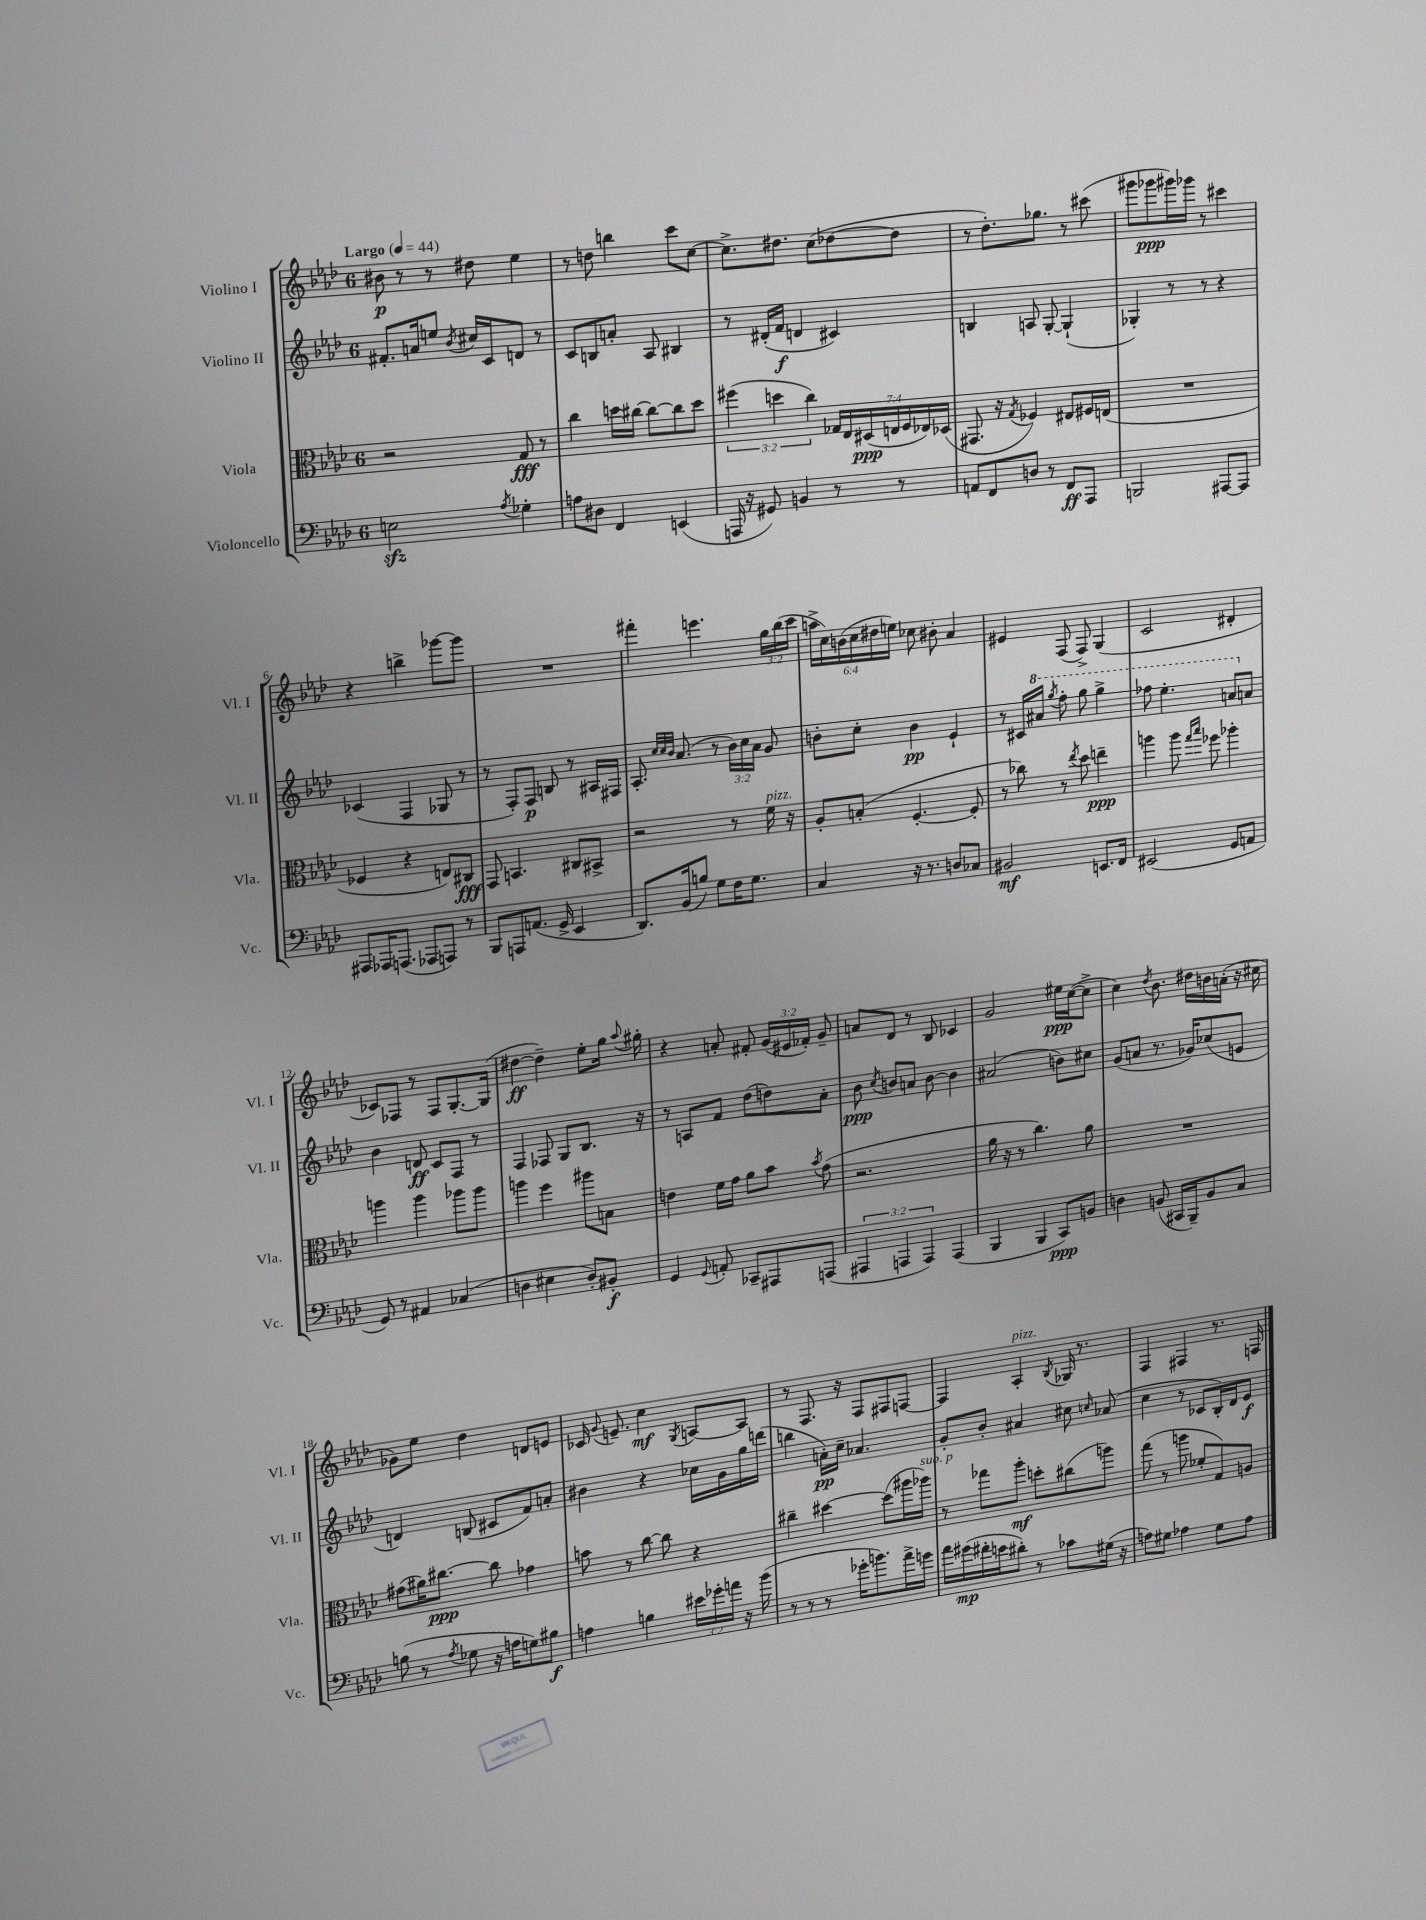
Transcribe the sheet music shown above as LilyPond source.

<<
\new StaffGroup <<
\new Staff = "s0" \with { instrumentName = "Violino I" shortInstrumentName = "Vl. I" } {
    \clef treble \key aes \major \once \override Staff.TimeSignature.style = #'single-digit \time 6/8 \override Staff.TupletNumber.text = #tuplet-number::calc-fraction-text \tempo "Largo" 4 = 44
    \autoBeamOff bis'8\p r8 r8 dis''8 ees''4 |
    r8 d''8 b''4 c'''8[ c''8]~ |
    c''8.[-> dis''8.] c''8[( des''8~ des''8] |
    r8 des''8.[-.) ges''8.] r8 cis'''8( |
    gis'''8[ ges'''8\ppp gis'''16) ges'''16] r8 cis'''4 |
    r4 b''4-> ges'''8[~ ges'''8] |
    R2. |
    fis'''4-. e'''4. \tuplet 3/2 { g''16[ bes''16( c'''16] } |
    \tuplet 6/4 { a''16[-> c''16) b'16( c''16 dis''16 e''16]) } ces''8 bis'8-. aes'4 |
    eis'4 f8( f8->) g4( |
    c'2 dis'4-. |
    ces'8[) fes8] r8 fes8[ g8.~-. g16]( |
    dis''4~\ff dis''4--) ees''8[-. g''16] \appoggiatura { aes''8 } gis''16-. |
    r4 a'8-. fis'8-. \tuplet 3/2 { g'16[( eis'16 fes'16]-.) } g'8-- |
    a'8[ des'8] r8 bes8 ces'4 |
    g'2 eis''16[\ppp c''16~( c''8]-> |
    c''4) \acciaccatura { des''8 } bes'8. dis''16[ b'16 a'16]-.( r16 cis''16 |
    ges'8[) ees''8] des''4 d'8[ e'8] |
    ces'16 \appoggiatura { g'8 } e'8.-- c''4\mf \acciaccatura { g8 } a8[~ a8] |
    r8 f8. r16 f8[ fis8 f8]~ |
    f4 aes4-.^\markup { \italic "pizz." } \acciaccatura { bes8 } ges16 r8. |
    f4 fis4 r8. f16 \bar "|." |
}
\new Staff = "s1" \with { instrumentName = "Violino II" shortInstrumentName = "Vl. II" } {
    \clef treble \key aes \major \once \override Staff.TimeSignature.style = #'single-digit \time 6/8 \override Staff.TupletNumber.text = #tuplet-number::calc-fraction-text
    \autoBeamOff fis'8.[-. a'16 e''8] \acciaccatura { bes'8 } cis''16[ c'16 d'8] r8 |
    c'8[ b8 a'8]-. aes8 bis4 |
    r8 dis'16[-.( f'16]\f d'4 cis'4) |
    b4 a8 g8~-. g4-!( |
    ges4-.) r8 r8 r4 |
    ces'4( f4 ges8 r8 |
    r8 f8[-.) f8]\p b8 r8 ais16[ fis16] |
    aes8.-. \grace { c''32[ c''32 bes'32] } aes'8.( r8 \tuplet 3/2 { bes'16[) c''16 aes'16] } g'8 |
    b'8[-. c''8]-. b'4\pp ees'4-! |
    r8 cis'16[ \ottava #1 ais''16] \acciaccatura { g'''8 } f'''8-. g'''8 g'''4-> |
    fes'''8 ees'''4.-. a''8[ \ottava #0 a'8] |
    bes'4 d'8\ff c'8[ f8] r8 |
    f4 fes8 g8[ bes8.] r16 |
    r8 a8[ f'8] des''8[( d''8) aes'8]-. |
    bes'8\ppp \acciaccatura { c''8 } b'8[ a'8] b'8~ b'4 |
    ais'2( b'8[) cis''8] |
    g'8[( a'8] r8. ges'16[) ces''8( e'8] |
    d'4) b8( cis'8[ f'8) a'8]-. |
    bis'4 r4 ces''16[ g'16 g''16 d'''16]( |
    b''4 a'16[-.\pp) c''16]-- aes'4. |
    g'8[-. bes'8]-. ais'4 cis''8 \grace { c''16 } aes'8( |
    c''4 r8 ces'8[ bes16-.) des'16 ees'8]\f \bar "|." |
}
\new Staff = "s2" \with { instrumentName = "Viola" shortInstrumentName = "Vla." } {
    \clef alto \key aes \major \once \override Staff.TimeSignature.style = #'single-digit \time 6/8 \override Staff.TupletNumber.text = #tuplet-number::calc-fraction-text
    \autoBeamOff r2 g8\fff r8 |
    c''4 d''16[ cis''16]~ cis''8[~ cis''8 d''8] |
    \tuplet 3/2 { fis''4( d''4 c''4) } \tuplet 7/4 { ges16[ ees16 dis16\ppp( e16 f16 ees16) des16]( } |
    gis,8. r16 \acciaccatura { g8 } fes4) eis8[ fis16 e16]( |
    R2. |
    fes4 r4 e8[) cis8]\fff |
    g,8 b,4. cis8[ bis,8]-> |
    r2 r8 f'16^\markup { \italic "pizz." } r16 |
    aes8[-. b8]-.( f4.~-. f8-. |
    r8 ces''8) r8 \acciaccatura { ees''8 } des''8 e''4--\ppp |
    a''4 a''8 \grace { g''16[ bes''16] } fes''8 aes''4-. |
    a''4 a''4 aes''8[ aes''8] |
    a''4 f''4 ais''8[ b8] |
    e'4 f'16[ g'16] aes'8[ bes'8] \acciaccatura { bes'8 } g'8( |
    r2. |
    aes'16 r16 r8 c''4.) aes'8 |
    R2. |
    gis'8[( ais'16) cis''8.]~\ppp cis''8 ges'4 |
    b'8 r8 c''8~ c''8 r4 |
    cis''4-- dis''4~ dis''8[( ais''16 aes''16]^\markup { \italic "sub. p" }) |
    r8 ges''8[ aes''8]-.\mf d''8[-. cis''8( a''8]) |
    g''8( r8 a''8 fes'8[-. g8) a8] \bar "|." |
}
\new Staff = "s3" \with { instrumentName = "Violoncello" shortInstrumentName = "Vc." } {
    \clef bass \key aes \major \once \override Staff.TimeSignature.style = #'single-digit \time 6/8 \override Staff.TupletNumber.text = #tuplet-number::calc-fraction-text
    \autoBeamOff e2\sfz \acciaccatura { aes8 } ges4-. |
    a8[ dis8] f,4 e,4( |
    a,,16 r16 gis,8) b,4 r8 r8 |
    a,8[ f,8 d8] r8 f,8[\ff aes,,8] |
    b,,2 ais,,8[~ ais,,8] |
    ais,,8[ aes,,16 a,,8.]( aes,,8[ a,,8]) r8 |
    bes,,8[ a,,8 a,8.]( g,16-> ees,4 |
    des,8.[) bes,16( b8]) g8[ f16 g8.] |
    c4 r16 r8. d8[ ces8] |
    bis,2\mf e,8.[ f,16] |
    eis,2( g,8[ a,8] |
    g,8) r8 ais,4 ces4( |
    d4 eis4 d8[-.) bis,8]-.\f |
    g,4 \appoggiatura { g,8 } a,8-. ces,8[-- ais,,8 a,,8]( |
    \tuplet 3/2 { ais,,4 a,,4 a,,4) } a,,4( |
    bes,,4 bes,,4 c,8[\ppp) b,8] |
    d4 b,8( cis,16[ bes,,16--) b,8 c8] |
    b8( r8 \acciaccatura { aes8 } ges8 r16 a16[ g8) bis8]\f |
    a4 b4 \tuplet 3/2 { eis'16[ ges'16-. a'16] } r16 bes'16( |
    r8 r8 r8 ges'16[-. b'8.) aes'16-> g'16] |
    aes'16[ gis'16\mp( fis'16-. e'16 dis'8]-.) r8 ces'8[ gis16]( r16 |
    a8[) gis8] aes4 gis8[ aes8] \bar "|." |
}
>>
>>
